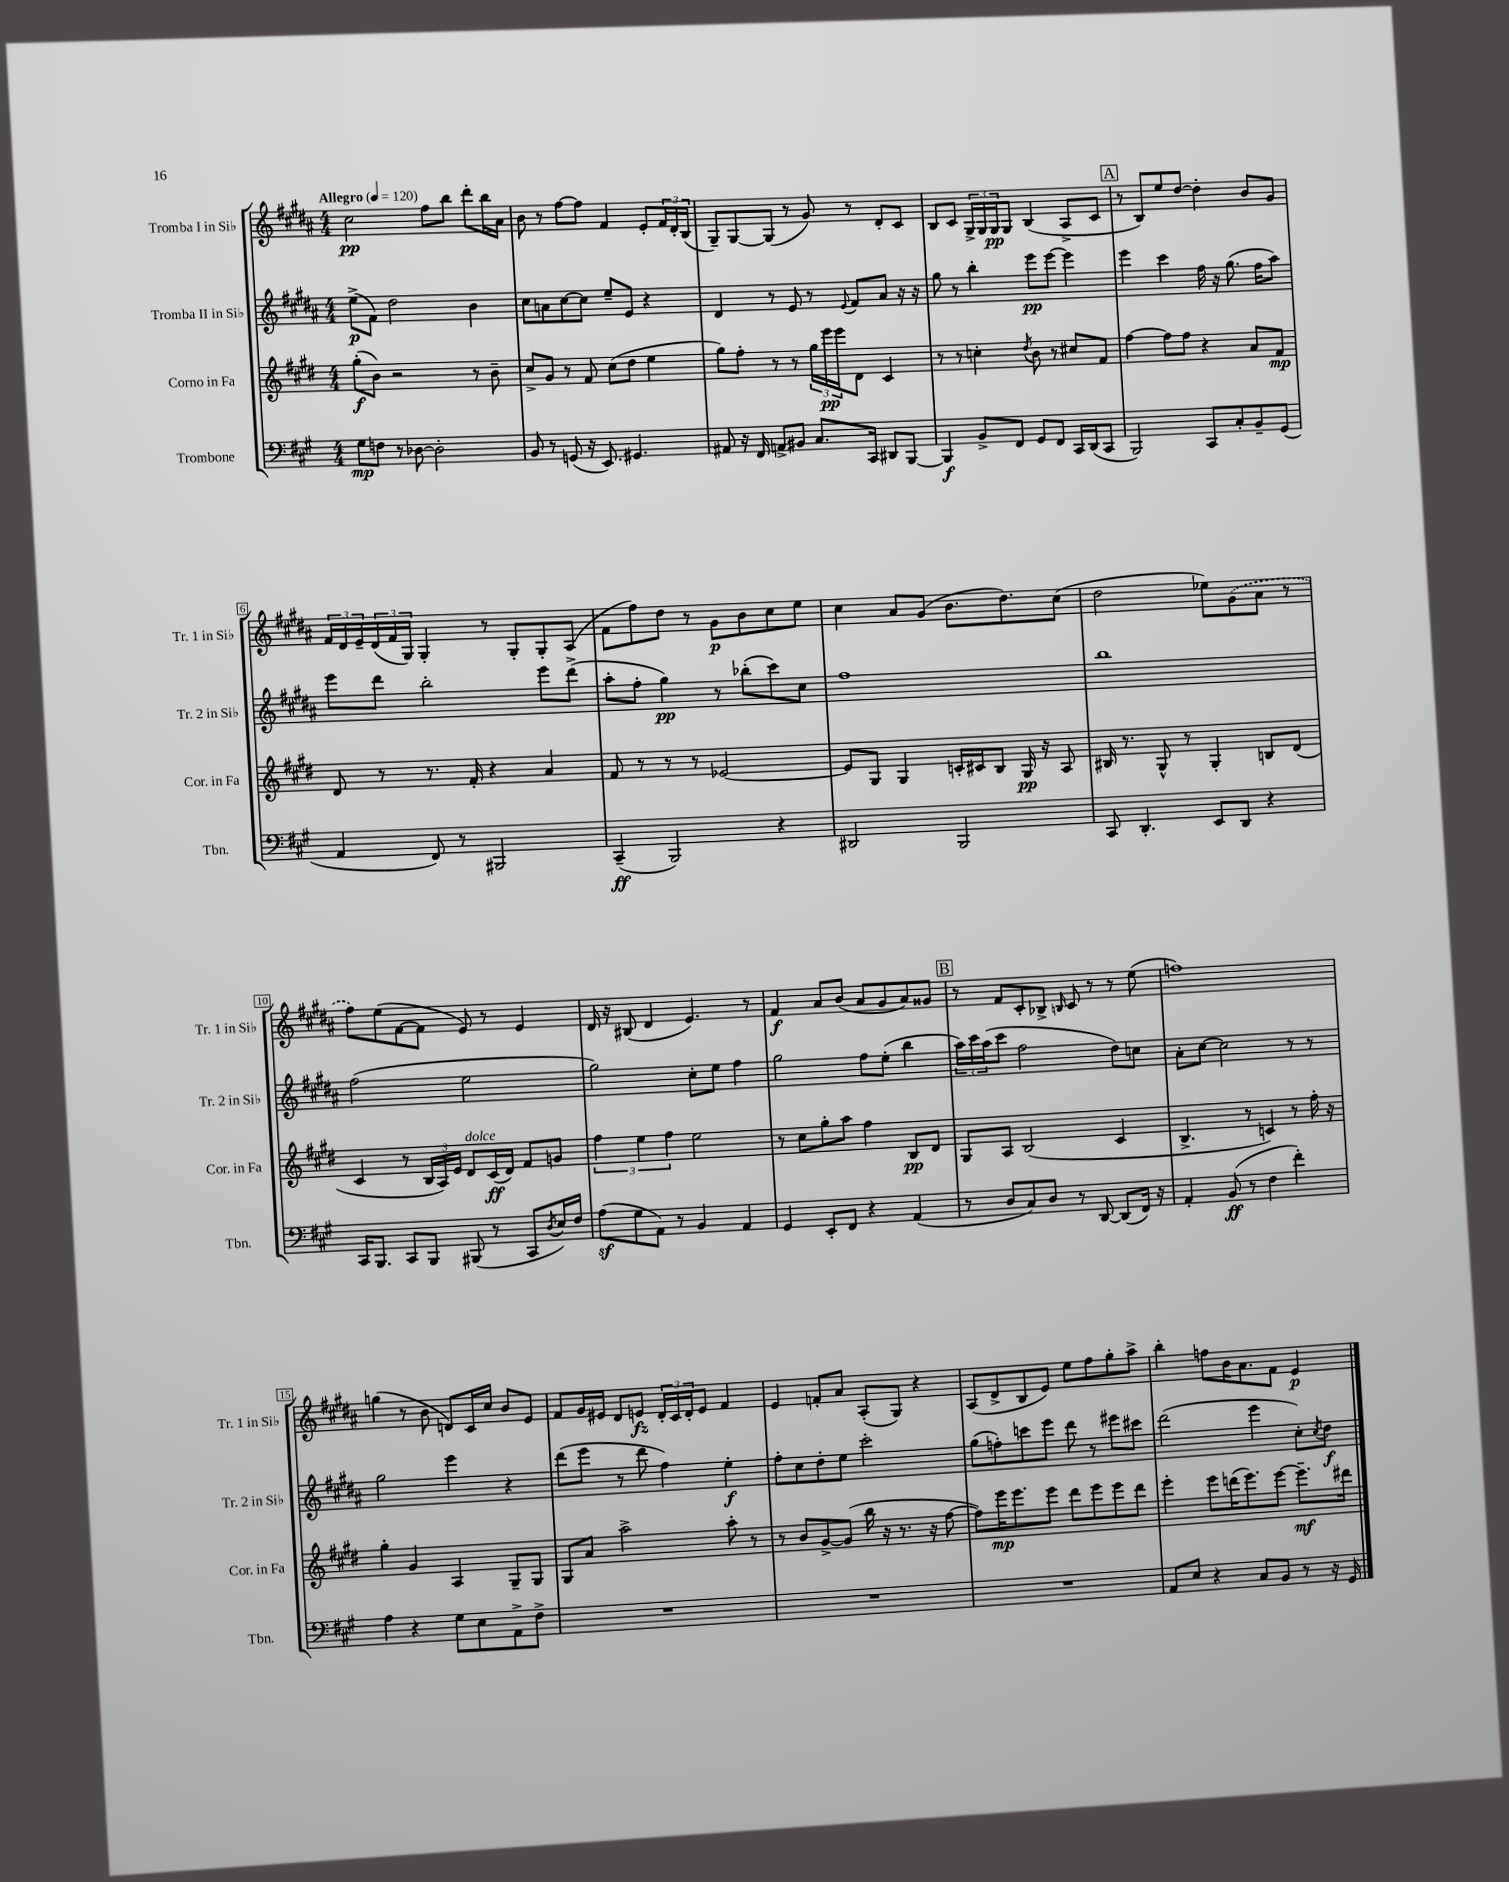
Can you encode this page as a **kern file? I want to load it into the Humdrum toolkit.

**kern	**dynam	**kern	**dynam	**kern	**dynam	**kern	**dynam
*part4	*part4	*part3	*part3	*part2	*part2	*part1	*part1
*staff4	*staff4	*staff3	*staff3	*staff2	*staff2	*staff1	*staff1
*I"Trombone	*	*I"Corno in Fa	*	*I"Tromba II in Si♭	*	*I"Tromba I in Si♭	*
*I'Tbn.	*	*I'Cor. in Fa	*	*I'Tr. 2 in Si♭	*	*I'Tr. 1 in Si♭	*
*clefF4	*	*clefG2	*	*clefG2	*	*clefG2	*
*k[f#c#g#]	*	*k[f#c#g#d#]	*	*k[f#c#g#d#a#]	*	*k[f#c#g#d#a#]	*
*M4/4	*	*M4/4	*	*M4/4	*	*M4/4	*
*MM120	*	*MM120	*	*MM120	*	*MM120	*
=1	=1	=1	=1	=1	=1	=1	=1
!	!	!	!	!	!	!LO:TX:a:B:t=Allegro	!
8G#\L	mp	(8gg#'\L	f	(8ee^\L	p	2cc#\	pp
8Fn\J	.	8b\J)	.	8f#\J)	.	.	.
8r	.	2r	.	2dd#\	.	.	.
[8D-X\	.	.	.	.	.	.	.
2D-'\]	.	.	.	.	.	8ff#\L	.
.	.	.	.	.	.	8bb\J	.
.	.	8r	.	4b\	.	8ddd#'\L	.
.	.	8b~\	.	.	.	16bb\L	.
.	.	.	.	.	.	16a#\JJ	.
=2	=2	=2	=2	=2	=2	=2	=2
8BB/	.	8cc#^/L	.	8cc#\L	.	8b\	.
8r	.	8g#/J	.	8an\	.	8r	.
(8GGn/	.	8r	.	[8cc#\	.	[8ff#\L	.
16r	.	8f#/	.	8cc#\J]	.	8ff#\J]	.
8.EE/)	.	.	.	.	.	.	.
.	.	(8cc#\L	.	8ee~/L	.	4f#/	.
4.GG#X/	.	8dd#\J	.	8e/J	.	.	.
.	.	4ee\	.	4r	.	8e'/L	.
.	.	.	.	.	.	24f#/L	.
.	.	.	.	.	.	24d#'/	.
.	.	.	.	.	.	(24B/JJ	.
=3	=3	=3	=3	=3	=3	=3	=3
8AA#X/	.	8gg#\L)	.	4d#/	.	8G#~/L)	.
16r	.	8ff#'\J	.	.	.	[8G#/	.
16FF#/	.	.	.	.	.	.	.
8AAn^/L	.	8r	.	8r	.	(8G#/J]	.
8BB#X/J	.	8r	.	8e/	.	8r	.
8.C#/L	.	24gg#\LL	.	8r	.	8g#/)	.
.	.	24eee\	pp	.	.	.	.
.	.	24eee\J	.	.	.	.	.
.	.	.	.	8qqe/	.	.	.
.	.	8d#\J	.	8f#/L	.	8r	.
16CC#/Jk	.	.	.	.	.	.	.
8DD#X/L	.	4c#/	.	8a#/J	.	8d#'/L	.
[8BBB/J	.	.	.	16r	.	8c#/J	.
.	.	.	.	16r	.	.	.
=4	=4	=4	=4	=4	=4	=4	=4
4BBB/]	f	8r	.	8gg#\	.	8B/L	.
.	.	8r	.	8r	.	8c#/J	.
8BB^/L	.	4ccn'\	.	4bb'\	.	24G#^/LL	.
.	.	.	.	.	.	24G#/	.
.	.	.	.	.	.	24G#/J	pp
8FF#/J	.	.	.	.	.	8G#/J	.
.	.	8qdd#/	.	.	.	.	.
8GG#/L	.	8b\	.	8eee\L	pp	(4B/	.
8FF#/J	.	8r	.	[8eee\J	.	.	.
16CC#/LL	.	8cc#X/L	.	4eee\]	.	8A#^/L	.
(16DD/J	.	.	.	.	.	.	.
8CC#/J	.	8f#/J	.	.	.	8c#/J	.
!!LO:REH:place=s1:t=A
=5	=5	=5	=5	=5	=5	=5	=5
2BBB/)	.	[4ff#\	.	4eee\	.	8r	.
.	.	.	.	.	.	8B/L)	.
.	.	8ff#\L]	.	4ccc#\	.	8ee/	.
.	.	8ff#\J	.	.	.	[8dd#/J	.
8CC#/L	.	4r	.	16ff#\	.	4dd#'\]	.
.	.	.	.	16r	.	.	.
8C#'/	.	.	.	(8.gg#\	.	.	.
8BB~/	.	8a/L	.	.	.	8b/L	.
.	.	.	.	16ff#\KL	.	.	.
(8GG#/J	.	8f#/J	mp	8aa#\J)	.	8g#/J	.
!!LO:LB:g=z
=6	=6	=6	=6	=6	=6	=6	=6
4AA/	.	8d#/	.	8eee\L	.	24f#/LL	.
.	.	.	.	.	.	24d#/	.
.	.	.	.	.	.	24e~/	.
.	.	8r	.	8ddd#\J	.	(24d#/	.
.	.	.	.	.	.	24f#/	.
.	.	.	.	.	.	24G#/JJ)	.
8FF#/)	.	8.r	.	2bb'\	.	4G#'/	.
8r	.	.	.	.	.	.	.
.	.	16f#'/	.	.	.	.	.
2BBB#X/	.	4r	.	.	.	8r	.
.	.	.	.	.	.	8G#'/L	.
.	.	4a/	.	8eee\L	.	8G#'/	.
.	.	.	.	(8ddd#^\J	.	(8A#/J	.
=7	=7	=7	=7	=7	=7	=7	=7
(4CC#~/	ff	8f#/	.	8aa#'\L	.	8f#\L	.
.	.	8r	.	8ff#'\J	.	8ff#\)	.
2BBB/)	.	8r	.	4gg#\)	pp	8dd#\J	.
.	.	8r	.	.	.	8r	.
.	.	[2e-X/	.	8r	.	8g#\L	p
.	.	.	.	(8bb-X'\L	.	8b\	.
4r	.	.	.	8ccc#\)	.	8cc#\	.
.	.	.	.	8cc#\J	.	8ee\J	.
=8	=8	=8	=8	=8	=8	=8	=8
2DD#X/	.	8e-/L]	.	1ff#	.	4cc#\	.
.	.	8G#/J	.	.	.	.	.
.	.	4G#/	.	.	.	8a#/L	.
.	.	.	.	.	.	(8g#/J	.
2BBB/	.	16cn'/LL	.	.	.	8.b\L	.
.	.	16c#X/J	.	.	.	.	.
.	.	8B/J	.	.	.	.	.
.	.	.	.	.	.	8.dd#\)	.
.	.	16G#/	pp	.	.	.	.
.	.	16r	.	.	.	.	.
.	.	8A/	.	.	.	(8cc#\J	.
=9	=9	=9	=9	=9	=9	=9	=9
8CC#/	.	16B#X/	.	1bb	.	2dd#\	.
.	.	8.r	.	.	.	.	.
4.DD'/	.	.	.	.	.	.	.
.	.	8G#^^/	.	.	.	.	.
.	.	8r	.	.	.	.	.
8EE/L	.	4G#'/	.	.	.	8ee-X\L)	.
8DD/J	.	.	.	.	.	(8g#\	.
4r	.	8Bn/L	.	.	.	8a#\J	.
.	.	(8d#/J	.	.	.	8r	.
!!LO:LB:g=z
=10	=10	=10	=10	=10	=10	=10	=10
16CC#/KL	.	4c#/	.	(2ff#\	.	8ff#\L)	.
8.BBB/J	.	.	.	.	.	.	.
.	.	.	.	.	.	(8ee\	.
8CC#/L	.	8r	.	.	.	[8f#\	.
8BBB/J	.	24B/LL	.	.	.	8f#\J]	.
.	.	24A/)	.	.	.	.	.
.	.	24e/JJ	.	.	.	.	.
!	!	!LO:TX:a:i:t=dolce	!	!	!	!	!
(8BBB#X/	.	8d#/L	.	2ee\	.	8e/)	.
8r	.	(16c#/L	ff	.	.	8r	.
.	.	16d#/JJ)	.	.	.	.	.
8CC#/L	.	8f#/L	.	.	.	4e/	.
8qD/	.	.	.	.	.	.	.
16E/L)	.	8gn/J	.	.	.	.	.
16F#/JJ	.	.	.	.	.	.	.
=11	=11	=11	=11	=11	=11	=11	=11
(8Az\L	.	6ff#\	.	2gg#\)	.	16d#/	.
.	.	.	.	.	.	16r	.
8G#\	.	.	.	.	.	(8B#X/	.
.	.	6ee\	.	.	.	.	.
8AA\J)	.	.	.	.	.	4d#/	.
.	.	6ff#\	.	.	.	.	.
8r	.	.	.	.	.	.	.
4BB/	.	2ee\	.	8cc#'\L	.	4.e/)	.
.	.	.	.	8ee\J	.	.	.
4AA/	.	.	.	4ff#\	.	.	.
.	.	.	.	.	.	8r	.
=12	=12	=12	=12	=12	=12	=12	=12
4GG#/	.	8r	.	2gg#\	.	4f#/	f
.	.	8cc#\L	.	.	.	.	.
8EE'/L	.	8gg#'\	.	.	.	8a#/L	.
8FF#/J	.	8aa\J	.	.	.	(8b/J	.
4r	.	4ff#\	.	8ff#\L	.	8a#/L	.
.	.	.	.	(8ee'\J	.	8g#/	.
(4AA/	.	8B/L	pp	4bb\	.	8a#/)	.
.	.	8d#/J	.	.	.	8g##X/J	.
!!LO:REH:place=s1:t=B
=13	=13	=13	=13	=13	=13	=13	=13
8r	.	8G#/L	.	24aa#\LL)	.	8r	.
.	.	.	.	24ccc#\	.	.	.
.	.	.	.	(24aa#\J	.	.	.
8D/L	.	8A/J	.	8ccc#\J	.	8f#/L	.
8C#/)	.	(2B/	.	2ff#\	.	8c#'/	.
8D/J	.	.	.	.	.	8B-X^/J	.
.	.	.	.	.	.	16qqBn/	.
8r	.	.	.	.	.	8c#/	.
[8DD/	.	.	.	.	.	8r	.
(8DD/L]	.	4c#/	.	8dd#\L)	.	8r	.
16FF#/Jk)	.	.	.	8ccn\J	.	(8ee\	.
16r	.	.	.	.	.	.	.
=14	=14	=14	=14	=14	=14	=14	=14
4AA'/	.	4.B^/	.	8a#'\L	.	1ffn)	.
.	.	.	.	[8cc#\J	.	.	.
(8BB/	ff	.	.	2cc#\]	.	.	.
8r	.	8r	.	.	.	.	.
4F#\	.	4cn/)	.	.	.	.	.
4f#'\)	.	8r	.	8r	.	.	.
.	.	16ff#'\	.	8r	.	.	.
.	.	16r	.	.	.	.	.
!!LO:LB:g=z
=15	=15	=15	=15	=15	=15	=15	=15
4A\	.	4gg#'\	.	2gg#\	.	(4ggn\	.
4r	.	4g#/	.	.	.	8r	.
.	.	.	.	.	.	8b\	.
8G#\L	.	4A/	.	4eee\	.	8dn/L)	.
8E\	.	.	.	.	.	16c#/L	.
.	.	.	.	.	.	16cc#/JJ	.
8AA^\	.	8G#~/L	.	4r	.	8b/L	.
8F#^\J	.	8G#/J	.	.	.	8e/J	.
=16	=16	=16	=16	=16	=16	=16	=16
1r	.	8G#/L	.	(8ddd#\L	.	8f#/L	.
.	.	8a/J	.	8eee\J	.	16g#/L	.
.	.	.	.	.	.	16e#X/JJ	.
.	.	2aa^\	.	8r	.	8d#/L	.
.	.	.	.	8ddd#\	.	8en/J	fz
.	.	.	.	4ff#\)	.	24d#'/LL	.
.	.	.	.	.	.	24c#/	.
.	.	.	.	.	.	24d#'/J	.
.	.	.	.	.	.	8e/J	.
.	.	8aa'\	.	4ee'\	f	4f#/	.
.	.	8r	.	.	.	.	.
=17	=17	=17	=17	=17	=17	=17	=17
1r	.	8r	.	8ff#'\L	.	4e/	.
.	.	8b/L	.	8cc#\	.	.	.
.	.	[8g#^/	.	8dd#'\	.	8fn'/L	.
.	.	(8g#/J]	.	8ee\J	.	8a#/J	.
.	.	16bb\	.	2ccc#'\	.	(8A#'/L	.
.	.	16r	.	.	.	.	.
.	.	8.r	.	.	.	8G#/J)	.
.	.	.	.	.	.	4r	.
.	.	16r	.	.	.	.	.
.	.	[8ff#\	.	.	.	.	.
=18	=18	=18	=18	=18	=18	=18	=18
1r	.	8ff#\L])	.	(8gg#\L	.	(8A#/L	.
.	.	16eee\K	mp	8ffn'\)	.	8d#^/	.
.	.	8.eee\	.	.	.	.	.
.	.	.	.	8cccn\	.	8B/	.
.	.	8eee\J	.	8eee\J	.	8e/J)	.
.	.	8ddd#\L	.	8ddd#\	.	8ee\L	.
.	.	8eee\	.	8r	.	8ff#\	.
.	.	8eee\	.	8eee#X\L	.	8gg#'\	.
.	.	8ddd#\J	.	8ccc#X\J	.	8aa#^\J	.
=19	=19	=19	=19	=19	=19	=19	=19
8AA/L	.	4eee'\	.	(2ddd#\	.	4bb'\	.
8E/J	.	.	.	.	.	.	.
4r	.	8eee\L	.	.	.	8ffn\L	.
.	.	(16dddn\K	.	.	.	16b\K	.
.	.	8.eee\)	.	.	.	8.a#\	.
8C#/L	.	.	.	4eee\	.	.	.
8BB/J	.	[8eee\J	.	.	.	8f#\J	.
8r	.	8.eee~\L]	mf	8cc#'\L)	.	4e/	p
.	.	.	.	8qcc#/	.	.	.
16r	.	.	.	8dd#\J	f	.	.
16GG#/	.	16ddd#X\Jk	.	.	.	.	.
==	==	==	==	==	==	==	==
*-	*-	*-	*-	*-	*-	*-	*-
